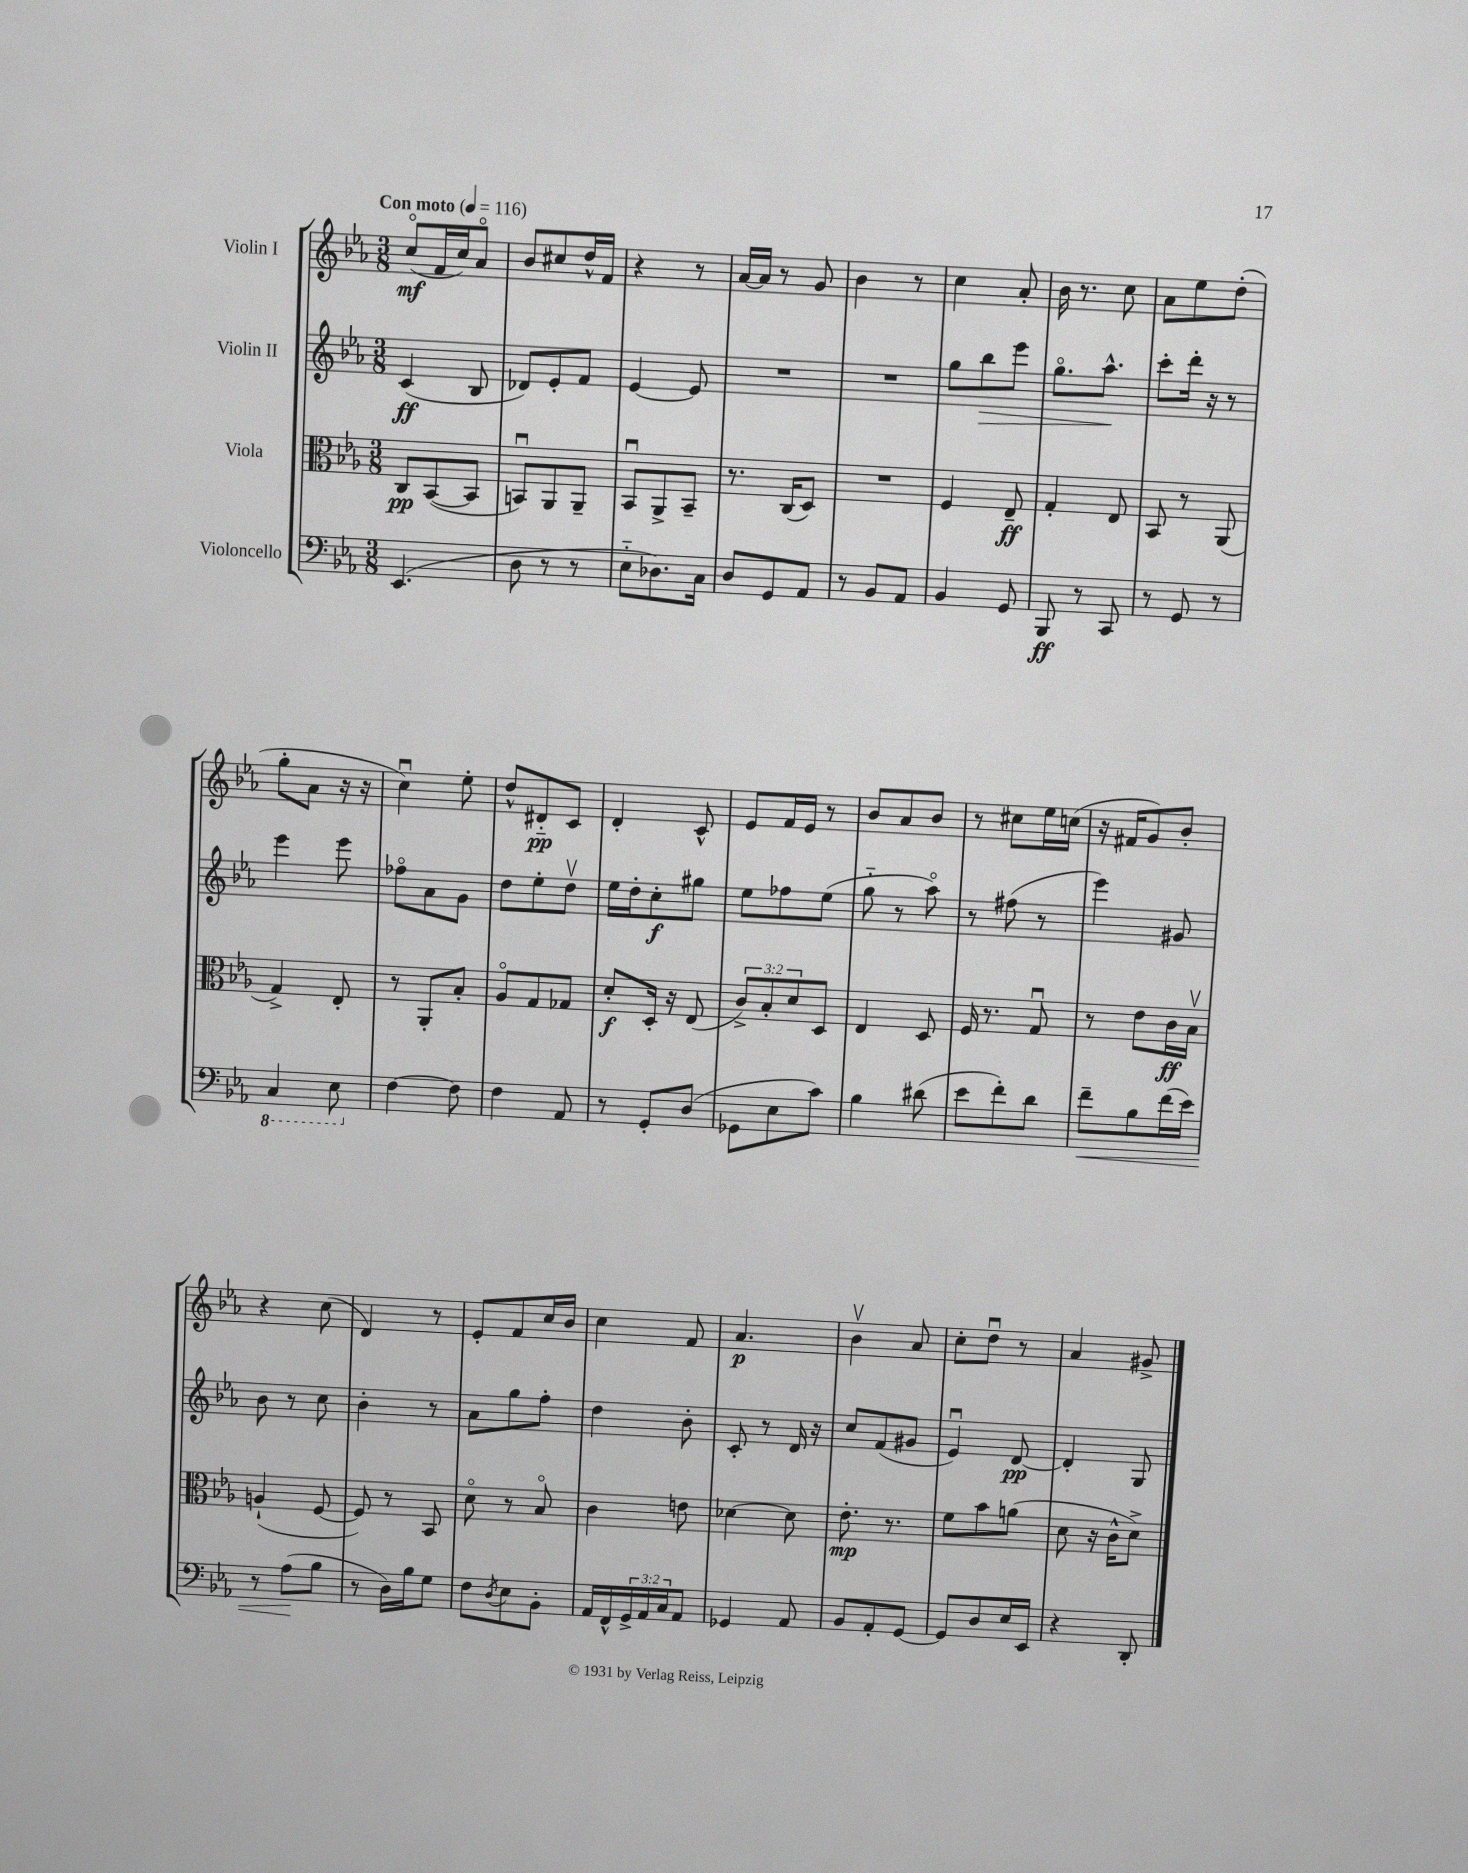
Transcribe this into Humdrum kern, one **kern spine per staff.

**kern	**dynam	**kern	**dynam	**kern	**dynam	**kern	**dynam
*part4	*part4	*part3	*part3	*part2	*part2	*part1	*part1
*staff4	*staff4	*staff3	*staff3	*staff2	*staff2	*staff1	*staff1
*I"Violoncello	*	*I"Viola	*	*I"Violin II	*	*I"Violin I	*
*clefF4	*	*clefC3	*	*clefG2	*	*clefG2	*
*k[b-e-a-]	*	*k[b-e-a-]	*	*k[b-e-a-]	*	*k[b-e-a-]	*
*M3/8	*	*M3/8	*	*M3/8	*	*M3/8	*
*MM116	*	*MM116	*	*MM116	*	*MM116	*
=1	=1	=1	=1	=1	=1	=1	=1
!	!	!	!	!	!	!LO:TX:a:B:t=Con moto	!
(4.EE-/	.	8C/L	pp	(4c/	ff	(8cc/L	mf
.	.	([8BB-/	.	.	.	16f/L	.
.	.	.	.	.	.	16cc/J)	.
.	.	8BB-/J]	.	8B-/	.	8a-/J	.
=2	=2	=2	=2	=2	=2	=2	=2
8D\	.	8BBnu/L)	.	8d-X/L)	.	8b-/L	.
8r	.	8AA-/	.	8e-'/	.	8cc#X/	.
8r	.	8AA-~/J	.	8f/J	.	16dd^^/L	.
.	.	.	.	.	.	16f/JJ	.
=3	=3	=3	=3	=3	=3	=3	=3
8E-\L	.	8BB-u/L	.	[4e-/	.	4r	.
8.D-X\)	.	8AA-^/	.	.	.	.	.
.	.	8BB-~/J	.	8e-/]	.	8r	.
16C\Jk	.	.	.	.	.	.	.
=4	=4	=4	=4	=4	=4	=4	=4
8D/L	.	8.r	.	4.r	.	[16a-/LL	.
.	.	.	.	.	.	16a-/JJ]	.
8GG/	.	.	.	.	.	8r	.
.	.	(16C/KL	.	.	.	.	.
8AA-/J	.	8D/J)	.	.	.	8g/	.
=5	=5	=5	=5	=5	=5	=5	=5
8r	.	4.r	.	4.r	.	4b-\	.
8BB-/L	.	.	.	.	.	.	.
8AA-/J	.	.	.	.	.	8r	.
=6	=6	=6	=6	=6	=6	=6	=6
4BB-/	.	4F/	.	8gg\L	.	4cc\	.
!	!	!	!	!	!LO:HP:b	!	!
.	.	.	.	8bb-\	>	.	.
8GG/	.	8E-~/	ff	8eee-\J	.	8a-'/	.
=7	=7	=7	=7	=7	=7	=7	=7
8BBB-/	ff	4G'/	.	8.gg\L	.	16b-\	.
.	.	.	.	.	.	8.r	.
8r	.	.	.	.	.	.	.
.	.	.	.	8.aa-^^\J	.	.	.
8CC/	.	8E-/	.	.	.	8cc\	.
.	.	.	.	.	]	.	.
=8	=8	=8	=8	=8	=8	=8	=8
8r	.	8BB-/	.	8ccc'\L	.	8a-\L	.
8GG/	.	8r	.	16ddd'\Jk	.	8ee-\	.
.	.	.	.	16r	.	.	.
8r	.	(8AA-/	.	8r	.	(8dd'\J	.
!!LO:LB:g=z
=9	=9	=9	=9	=9	=9	=9	=9
*8ba	*	*	*	*	*	*	*
4CC/	.	4G^/)	.	4eee-\	.	8gg'\L	.
.	.	.	.	.	.	8a-\J	.
8EE-\	.	8E-'/	.	8eee-\	.	16r	.
.	.	.	.	.	.	16r	.
=10	=10	=10	=10	=10	=10	=10	=10
*X8ba	*	*	*	*	*	*	*
[4F\	.	8r	.	8ff-X\L	.	4ccu\)	.
.	.	8AA-'/L	.	8a-\	.	.	.
8F\]	.	8B-'/J	.	8g\J	.	8ee-'\	.
=11	=11	=11	=11	=11	=11	=11	=11
4F\	.	8A-/L	.	8dd\L	.	8dd^^/L	.
.	.	8G/	.	8ee-'\	.	8d#X/	pp
8AA-/	.	8G-X/J	.	8ddv\J	.	8c/J	.
=12	=12	=12	=12	=12	=12	=12	=12
8r	.	8d'/L	f	16ee-\LL	.	4d'/	.
.	.	.	.	16dd'\J	.	.	.
8GG'/L	.	16D'/Jk	.	8cc'\	f	.	.
.	.	16r	.	.	.	.	.
(8D/J	.	(8E-/	.	8gg#X\J	.	8c^^/	.
=13	=13	=13	=13	=13	=13	=13	=13
8GG-X\L	.	12c^/L)	.	8ee-\L	.	8e-/L	.
.	.	12B-'/	.	.	.	.	.
8E-\	.	.	.	8ff-X\	.	16f/L	.
.	.	12d/	.	.	.	.	.
.	.	.	.	.	.	16e-/JJ	.
8c\J)	.	8D/J	.	(8ee-\J	.	8r	.
=14	=14	=14	=14	=14	=14	=14	=14
4B-\	.	4E-/	.	8gg\	.	8b-/L	.
.	.	.	.	8r	.	8a-/	.
(8d#X\	.	8D/	.	8aa-\)	.	8b-/J	.
=15	=15	=15	=15	=15	=15	=15	=15
8e-\L	.	16F/	.	8r	.	8r	.
.	.	8.r	.	.	.	.	.
8f'\)	.	.	.	(8ff#X\	.	8cc#X\L	.
8d\J	.	8Gu/	.	8r	.	16ee-\L	.
.	.	.	.	.	.	(16ccn\JJ	.
=16	=16	=16	=16	=16	=16	=16	=16
!	!LO:HP:b	!	!	!	!	!	!
8f~\L	<	8r	.	4eee-\)	.	16r	.
.	.	.	.	.	.	16f#X/KL	.
8B-\	.	8e-\L	.	.	.	8g/)	.
(16f\L	.	16c\L	ff	8g#X/	.	8b-'/J	.
16e-\JJ)	.	16B-v\JJ	.	.	.	.	.
!!LO:LB:g=z
=17	=17	=17	=17	=17	=17	=17	=17
8r	.	(4An`/	.	8b-\	.	4r	.
(8A-\L	.	.	.	8r	.	.	.
8B-\J	[	[8F/	.	8cc\	.	(8cc\	.
=18	=18	=18	=18	=18	=18	=18	=18
8r	.	8F/])	.	4b-'\	.	4d/)	.
16D\LL)	.	8r	.	.	.	.	.
16B-\J	.	.	.	.	.	.	.
8G\J	.	8BB-/	.	8r	.	8r	.
=19	=19	=19	=19	=19	=19	=19	=19
8F\L	.	8d\	.	8a-\L	.	8e-'/L	.
8qD/	.	.	.	.	.	.	.
8E-\	.	8r	.	8gg\	.	8f/	.
8BB-'\J	.	8B-/	.	8ff'\J	.	16cc/L	.
.	.	.	.	.	.	16b-/JJ	.
=20	=20	=20	=20	=20	=20	=20	=20
16AA-/LL	.	4c\	.	4dd\	.	4cc\	.
16FF^^/	.	.	.	.	.	.	.
24GG^/	.	.	.	.	.	.	.
24AA-/	.	.	.	.	.	.	.
24C/J	.	.	.	.	.	.	.
8AA-/J	.	8en\	.	8b-'\	.	8f/	.
=21	=21	=21	=21	=21	=21	=21	=21
4GG-X/	.	[4d-X\	.	8c'/	.	4.a-/	p
.	.	.	.	8r	.	.	.
8AA-/	.	8d-\]	.	16d/	.	.	.
.	.	.	.	16r	.	.	.
=22	=22	=22	=22	=22	=22	=22	=22
8BB-/L	.	8.e-'\	mp	8cc/L	.	4b-v\	.
8AA-'/	.	.	.	(8f/	.	.	.
.	.	8.r	.	.	.	.	.
[8GG/J	.	.	.	8g#X/J	.	8a-/	.
=23	=23	=23	=23	=23	=23	=23	=23
8GG/L]	.	8f\L	.	4e-u/)	.	8cc'\L	.
8D/	.	8b-\	.	.	.	8ddu\J	.
16E-/L	.	(8an\J	.	[8d/	pp	8r	.
16EE-/JJ	.	.	.	.	.	.	.
=24	=24	=24	=24	=24	=24	=24	=24
4r	.	8d\	.	4d'/]	.	4a-/	.
.	.	16r	.	.	.	.	.
.	.	16c^^\KL	.	.	.	.	.
8DD'/	.	8d^\J)	.	8G/	.	8g#X^/	.
==	==	==	==	==	==	==	==
*-	*-	*-	*-	*-	*-	*-	*-
